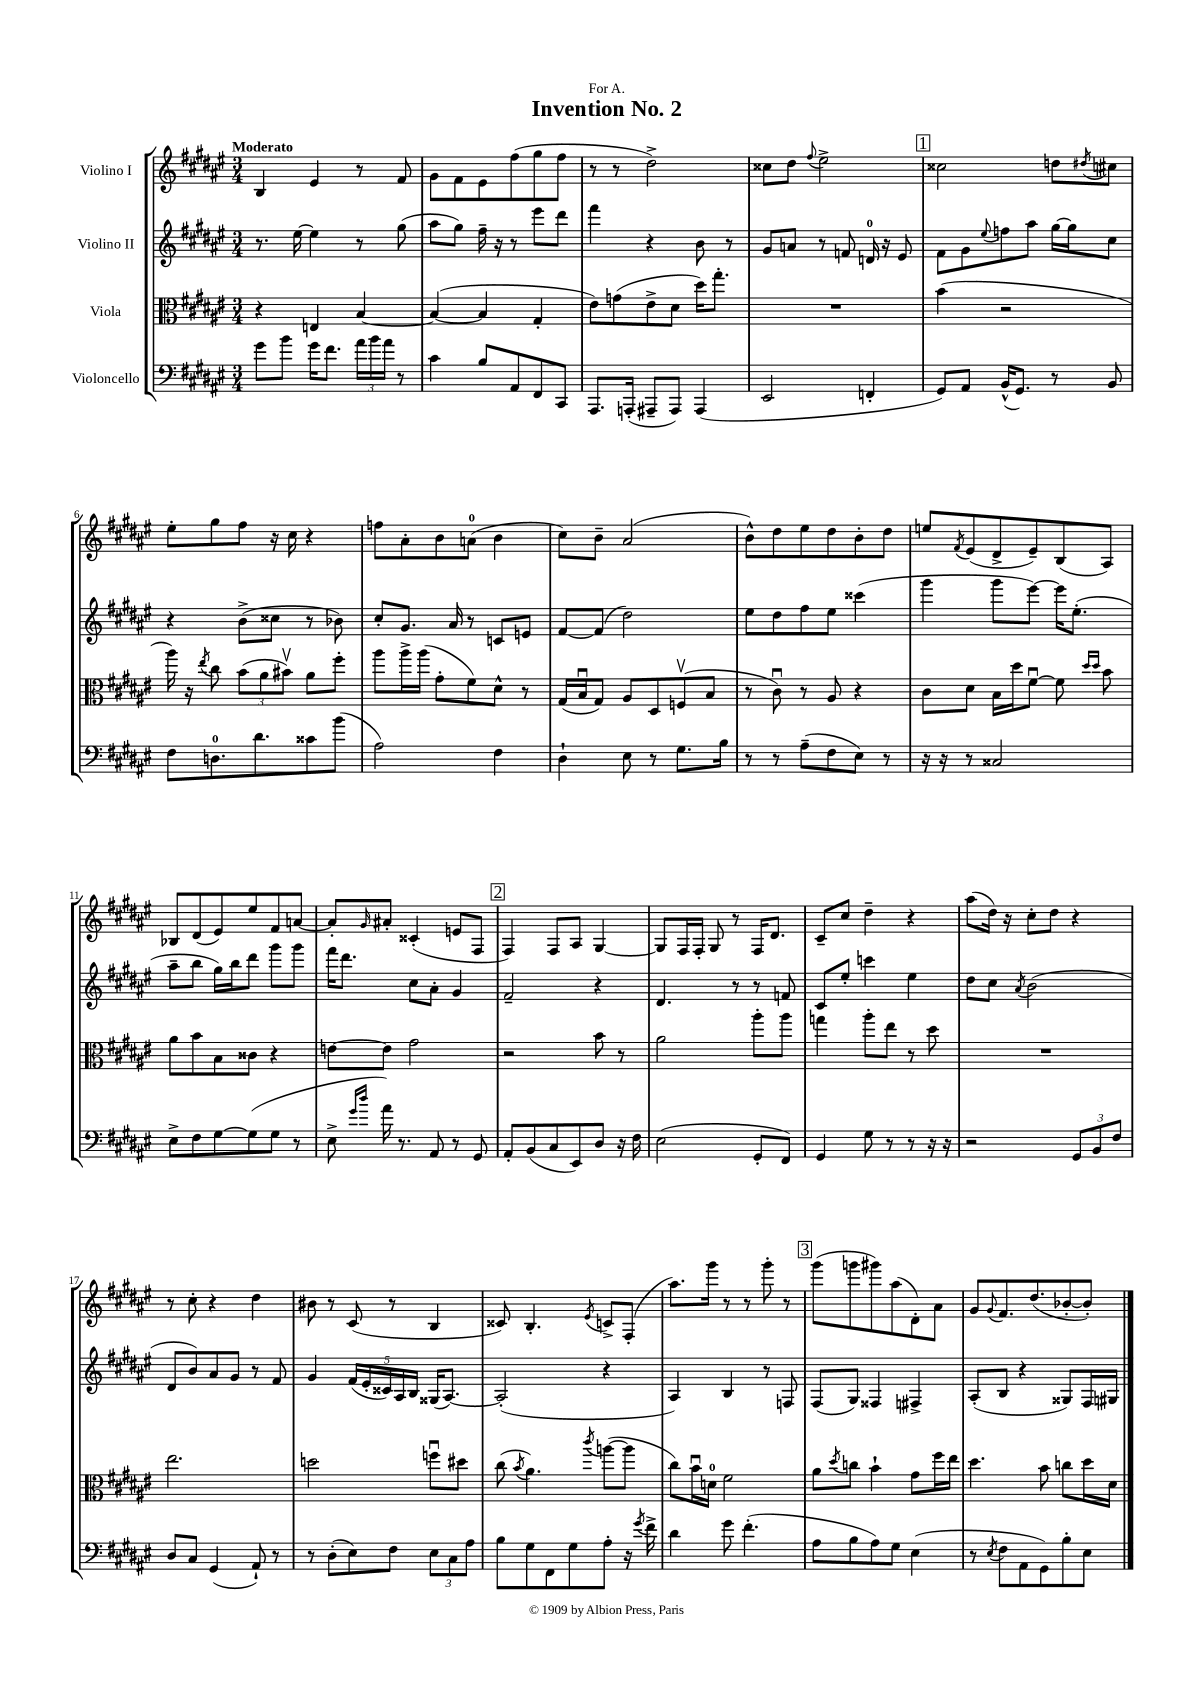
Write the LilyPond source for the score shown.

\header { title = "Invention No. 2" dedication = "For A." }
<<
\new StaffGroup <<
\new Staff = "s0" \with { instrumentName = "Violino I" } {
    \clef treble \key fis \major \numericTimeSignature \time 3/4 \tempo "Moderato"
    b4 eis'4 r8 fis'8 |
    gis'8 fis'8 eis'8 fis''8( gis''8 fis''8 |
    r8 r8 dis''2->) |
    cisis''8 dis''8 \appoggiatura { fis''8 } eis''2-> |
    \mark \markup { \box "1" } cisis''2 d''8 \acciaccatura { dis''8 } cis''8 |
    eis''8-. gis''8 fis''8 r16 cis''16 r4 |
    f''8 ais'8-. b'8 a'8-0( b'4 |
    cis''8) b'8-- ais'2( |
    b'8-^) dis''8 eis''8 dis''8 b'8-. dis''8 |
    e''8 \acciaccatura { fis'8 } eis'8( dis'8-> eis'8--) b8( ais8) |
    bes8 dis'8( eis'8) eis''8 fis'8 a'8~ |
    a'8-. \grace { gis'16 } ais'8-. cisis'4-.( e'8 fis8 |
    \mark \markup { \box "2" } fis4) fis8 ais8 gis4~ |
    gis8 fis16 fis16-. gis8 r8 fis16 dis'8. |
    cis'8-- cis''8 dis''4-- r4 |
    ais''8( dis''16) r16 cis''8-. dis''8 r4 |
    r8 cis''8-. r4 dis''4 |
    bis'8 r8 cis'8( r8 b4 |
    cisis'8) b4.-. \acciaccatura { eis'8 } c'8-> fis8-.( |
    ais''8.) gis'''16 r8 r8 gis'''8-. r8 |
    \mark \markup { \box "3" } gis'''8( g'''8 gis'''8) ais''8( dis'8-.) ais'8 |
    gis'8 \appoggiatura { gis'8 } fis'8. dis''8.( bes'8~-. bes'8-.) \bar "|." |
}
\new Staff = "s1" \with { instrumentName = "Violino II" } {
    \clef treble \key fis \major \numericTimeSignature \time 3/4
    r8. eis''16~ eis''4 r8 gis''8( |
    ais''8 gis''8) fis''16-- r16 r8 eis'''8 dis'''8 |
    fis'''4 r4 b'8 r8 |
    gis'8 a'8 r8 f'8 d'16-0 r16 eis'8 |
    \mark \markup { \box "1" } fis'8 gis'8 \appoggiatura { eis''8 } f''8 ais''8 gis''16~ gis''16 cis''8 |
    r4 b'8->( cisis''8 r8 bes'8) |
    cis''8-. gis'8. ais'16 r8 c'8 e'8 |
    fis'8~ fis'8( dis''2) |
    eis''8 dis''8 fis''8 eis''8 cisis'''4( |
    gis'''4 gis'''8 eis'''8~) eis'''16 eis''8.-.( |
    ais''8-- b''8 gis''16) b''16 dis'''8 gis'''8 gis'''8 |
    fis'''16 dis'''8. cis''8 ais'8-. gis'4 |
    \mark \markup { \box "2" } fis'2-- r4 |
    dis'4. r8 r8 f'8 |
    cis'8 eis''8-. c'''4 eis''4 |
    dis''8 cis''8 \acciaccatura { ais'8 } b'2( |
    dis'8 b'8) ais'8 gis'8 r8 fis'8 |
    gis'4 \tuplet 5/4 { fis'16( eis'16-. cisis'16) ais16 b16 } gisis16( ais8.~) |
    ais2-.( r4 |
    ais4) b4 r8 f8 |
    \mark \markup { \box "3" } fis8( gis8) fisis4 fis4-> |
    ais8-.( b8 r4 gisis8) fis16 gis16 \bar "|." |
}
\new Staff = "s2" \with { instrumentName = "Viola" } {
    \clef alto \key fis \major \numericTimeSignature \time 3/4
    r4 e4 b4~ |
    b4~( b4 gis4-. |
    eis'8) g'8( eis'8-> dis'8 dis''16) gis''8.-. |
    R2. |
    \mark \markup { \box "1" } b'4( r2 |
    ais''16) r16 \acciaccatura { eis''8 } cis''8 \tuplet 3/2 { b'8( ais'8 bis'8\upbow) } ais'8 fis''8-. |
    ais''8 ais''16-> ais''16( gis'8-. fis'8) dis'8-^ r8 |
    gis16( b16\downbow gis8) ais8 dis8 f8\upbow( b8 |
    r8 cis'8\downbow) r8 ais8 r4 |
    cis'8 dis'8 b16 dis''16 fis'8~\downbow fis'8 \grace { dis''16 dis''16 } b'8 |
    ais'8 b'8 b8 cisis'8 r4 |
    e'8~ e'8 gis'2 |
    \mark \markup { \box "2" } r2 b'8 r8 |
    ais'2 ais''8-. ais''8 |
    g''4 ais''8-. eis''8 r8 dis''8 |
    R2. |
    eis''2. |
    d''2 f''8\downbow dis''8 |
    cis''8( \acciaccatura { b'8 } ais'4.) \acciaccatura { cis'''8 } a''8~( a''8 |
    cis''8) b'16\downbow d'16-0 fis'2 |
    \mark \markup { \box "3" } ais'8 \acciaccatura { dis''8 } c''8 b'4-! gis'8 fis''16 eis''16 |
    dis''4. b'8 c''8 dis''16 dis'16 \bar "|." |
}
\new Staff = "s3" \with { instrumentName = "Violoncello" } {
    \clef bass \key fis \major \numericTimeSignature \time 3/4
    gis'8 b'8 gis'16 fis'8. \tuplet 3/2 { ais'16 b'16 ais'16 } r8 |
    cis'4 b8 ais,8 fis,8 cis,8 |
    ais,,8. a,,16-.( ais,,8-- ais,,8) ais,,4( |
    eis,2 f,4-. |
    \mark \markup { \box "1" } gis,8) ais,8 b,16-^( gis,8.) r8 b,8 |
    fis8 d8.-0 dis'8. cisis'8 b'8( |
    ais2) fis4 |
    dis4-! eis8 r8 gis8. b16 |
    r8 r8 ais8--( fis8 eis8) r8 |
    r16 r16 r8 cisis2 |
    eis8-> fis8 gis8~ gis8( gis8 r8 |
    eis8-> \grace { gis'16 dis''16 } ais'16) r8. ais,8 r8 gis,8 |
    \mark \markup { \box "2" } ais,8-. b,8( cis8 eis,8) dis8 r16 fis16 |
    eis2( gis,8-. fis,8) |
    gis,4 gis8 r8 r8 r16 r16 |
    r2 \tuplet 3/2 { gis,8 b,8 fis8 } |
    dis8 cis8 gis,4( ais,8-!) r8 |
    r8 dis8-.( eis8) fis8 \tuplet 3/2 { eis8 cis8 ais8 } |
    b8 gis8 fis,8 gis8 ais8-. r16 \acciaccatura { gis'8 } fis'16-> |
    dis'4 gis'8 fis'4.-.( |
    \mark \markup { \box "3" } ais8 b8 ais8) gis8 eis4( |
    r8 \acciaccatura { eis8 } fis8 ais,8 gis,8) b8-. eis8 \bar "|." |
}
>>
>>
